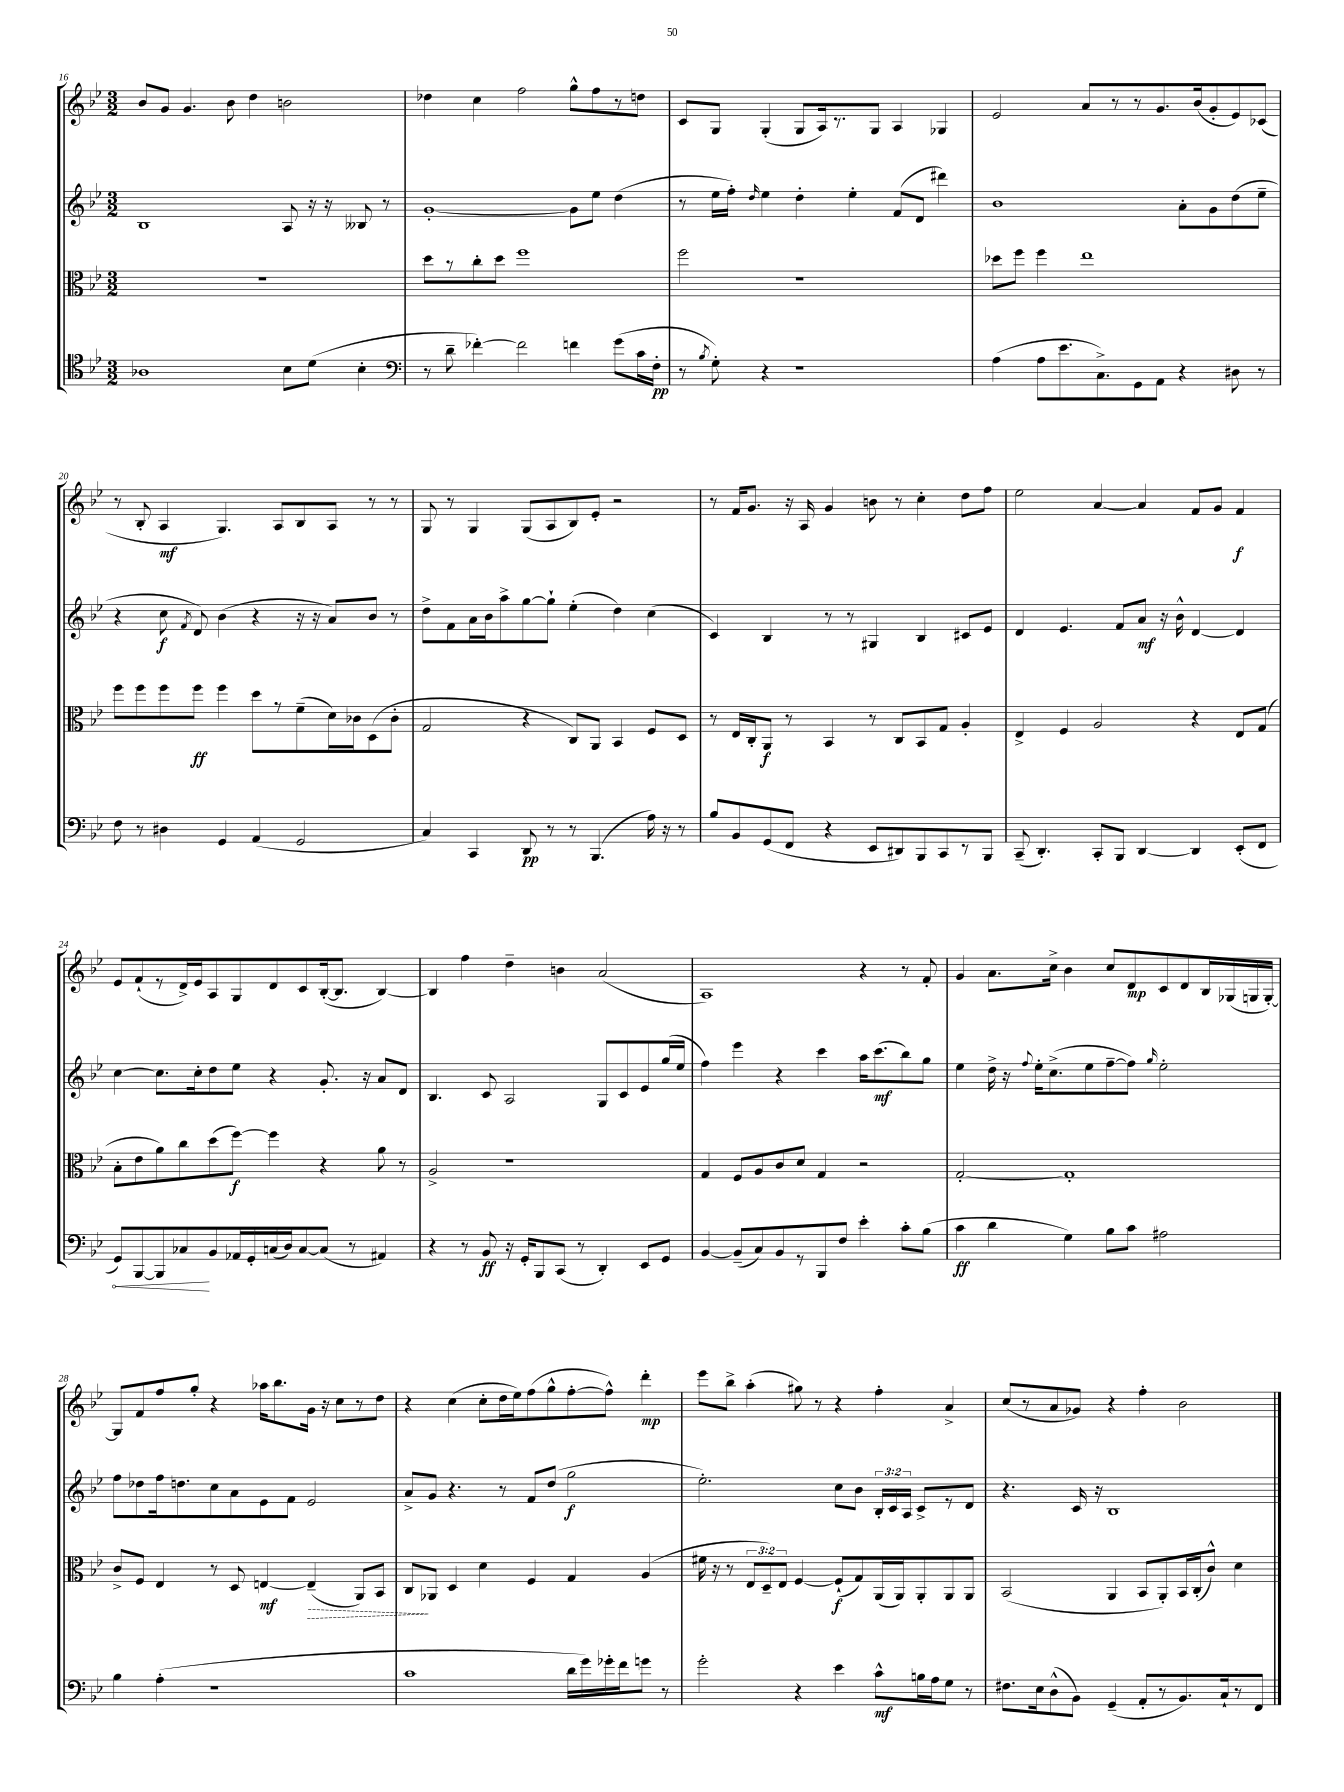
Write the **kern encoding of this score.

**kern	**dynam	**kern	**dynam	**kern	**dynam	**kern	**dynam
*part4	*part4	*part3	*part3	*part2	*part2	*part1	*part1
*staff4	*staff4	*staff3	*staff3	*staff2	*staff2	*staff1	*staff1
*clefC4	*	*clefC3	*	*clefG2	*	*clefG2	*
*k[b-e-]	*	*k[b-e-]	*	*k[b-e-]	*	*k[b-e-]	*
*M3/2	*	*M3/2	*	*M3/2	*	*M3/2	*
=16	=16	=16	=16	=16	=16	=16	=16
1A-X	.	1.r	.	1B-	.	8b-/L	.
.	.	.	.	.	.	8g/J	.
.	.	.	.	.	.	4.g/	.
.	.	.	.	.	.	8b-\	.
.	.	.	.	.	.	4dd\	.
8B-\L	.	.	.	8A/	.	2bn\	.
(8d\J	.	.	.	16r	.	.	.
.	.	.	.	16r	.	.	.
4B-'\	.	.	.	8B--X/	.	.	.
.	.	.	.	8r	.	.	.
=17	=17	=17	=17	=17	=17	=17	=17
*clefF4	*	*	*	*	*	*	*
8r	.	8dd\L	.	[1g'	.	4dd-X\	.
8d~\	.	8r	.	.	.	.	.
[4f-X'\)	.	8cc'\	.	.	.	4cc\	.
.	.	8dd\J	.	.	.	.	.
2f-\]	.	1ff	.	.	.	2ff\	.
4fn\	.	.	.	8g\L]	.	8gg^^\L	.
.	.	.	.	8ee-\J	.	8ff\	.
(8g\L	.	.	.	(4dd\	.	8r	.
16c\L	.	.	.	.	.	8ddn\J	.
16F'\JJ	pp	.	.	.	.	.	.
=18	=18	=18	=18	=18	=18	=18	=18
8r	.	2ff\	.	8r	.	8c/L	.
8qB-/	.	.	.	.	.	.	.
8G'\)	.	.	.	16ee-\LL	.	8G/J	.
.	.	.	.	16ff'\JJ)	.	.	.
.	.	.	.	16qqdd/	.	.	.
4r	.	.	.	4ee-\	.	(4G'/	.
1r	.	1r	.	4dd'\	.	8G/L	.
.	.	.	.	.	.	16A/k)	.
.	.	.	.	.	.	8.r	.
.	.	.	.	4ee-'\	.	.	.
.	.	.	.	.	.	8G/J	.
.	.	.	.	(8f/L	.	4A/	.
.	.	.	.	8d/J	.	.	.
.	.	.	.	4ddd#X\)	.	4G-X/	.
=19	=19	=19	=19	=19	=19	=19	=19
(4A\	.	8dd-X\L	.	1b-	.	2e-/	.
.	.	8ff\J	.	.	.	.	.
8A\L	.	4ff\	.	.	.	.	.
8.e-\	.	.	.	.	.	.	.
.	.	1ee-	.	.	.	8a/L	.
8.C^\)	.	.	.	.	.	.	.
.	.	.	.	.	.	8r	.
8GG\	.	.	.	.	.	8r	.
8AA\J	.	.	.	.	.	8.g/	.
4r	.	.	.	8a'\L	.	.	.
.	.	.	.	.	.	(16b-/k	.
.	.	.	.	8g\	.	8g'/	.
8D#X\	.	.	.	(8dd\	.	8e-/)	.
8r	.	.	.	8ee-~\J	.	(8c-X/J	.
!!LO:LB:g=z
=20	=20	=20	=20	=20	=20	=20	=20
8F\	.	8ff\L	.	4r	.	8r	.
8r	.	8ff\	.	.	.	8B-'/	.
4D#X\	.	8ff\	.	8cc\	f	4A/	mf
.	.	.	.	8qf/	.	.	.
.	.	8ff\J	ff	8d/)	.	.	.
4GG/	.	4ff\	.	(4b-\	.	4.G/)	.
(4AA/	.	8dd\L	.	4r	.	.	.
.	.	8r	.	.	.	8A/L	.
2GG/	.	(8f~\	.	16r	.	8B-/	.
.	.	.	.	16r	.	.	.
.	.	16d\L)	.	8a/L)	.	8A/J	.
.	.	16c-X\J	.	.	.	.	.
.	.	(8D\	.	8b-/J	.	8r	.
.	.	8c-'\J	.	8r	.	8r	.
=21	=21	=21	=21	=21	=21	=21	=21
4C/)	.	2G/	.	8dd^\L	.	8G/	.
.	.	.	.	8f\	.	8r	.
4CC/	.	.	.	16a\L	.	4G/	.
.	.	.	.	16b-\J	.	.	.
.	.	.	.	8aa^\	.	.	.
8DD/	pp	4r	.	[8gg\	.	(8G/L	.
8r	.	.	.	8gg`\J]	.	8A/	.
8r	.	8C/L)	.	(4ee-'\	.	8B-/)	.
(4.BBB-/	.	8AA/J	.	.	.	8e-'/J	.
.	.	4BB-/	.	4dd\)	.	2r	.
16A\)	.	8F/L	.	(4cc\	.	.	.
16r	.	.	.	.	.	.	.
8r	.	8D/J	.	.	.	.	.
=22	=22	=22	=22	=22	=22	=22	=22
8B-/L	.	8r	.	4c/)	.	8r	.
8BB-/	.	16E-/LL	.	.	.	16f/KL	.
.	.	16C'/J	.	.	.	8.g/J	.
(8GG/	.	8AA/J	f	4B-/	.	.	.
8FF/J	.	8r	.	.	.	16r	.
.	.	.	.	.	.	16A/	.
4r	.	4BB-/	.	8r	.	4g/	.
.	.	.	.	8r	.	.	.
8EE-/L	.	8r	.	4G#X/	.	8bn\	.
8DD#X/)	.	8C/L	.	.	.	8r	.
8BBB-/	.	8BB-/	.	4B-/	.	4cc'\	.
8CC/	.	8G/J	.	.	.	.	.
8r	.	4A'/	.	8c#X/L	.	8dd\L	.
8BBB-/J	.	.	.	8e-/J	.	8ff\J	.
=23	=23	=23	=23	=23	=23	=23	=23
(8CC~/	.	4E-^/	.	4d/	.	2ee-\	.
4.DD'/)	.	.	.	.	.	.	.
.	.	4F/	.	4.e-/	.	.	.
8CC'/L	.	2A/	.	.	.	[4a/	.
8BBB-/J	.	.	.	8f/L	.	.	.
[4DD/	.	.	.	8a/J	mf	4a/]	.
.	.	.	.	16r	.	.	.
.	.	.	.	16b-^^\	.	.	.
4DD/]	.	4r	.	[4d/	.	8f/L	.
.	.	.	.	.	.	8g/J	.
(8EE-'/L	.	8E-/L	.	4d/]	.	4f/	f
8FF/J	.	(8G/J	.	.	.	.	.
!!LO:LB:g=z
=24	=24	=24	=24	=24	=24	=24	=24
!	!LO:HP:b	!	!	!	!	!	!
8GG/L)	<	8B-'\L	.	[4cc\	.	8e-/L	.
[8BBB-/	.	8e-\	.	.	.	(8f`/	.
8BBB-/]	.	8a\)	.	8.cc\L]	.	8r	.
8C-X/	.	8cc\	.	.	.	16d^/L)	.
.	.	.	.	16cc'\k	.	16e-/J	.
8BB-/	[	(8dd\	.	8dd\	.	8A/	.
16AA-X/L	.	[8ff\J)	f	8ee-\J	.	8G/	.
16GG'/	.	.	.	.	.	.	.
(16Cn/	.	4ff\]	.	4r	.	8d/	.
16D/J)	.	.	.	.	.	.	.
[8C/	.	.	.	.	.	8c/	.
(8C/J]	.	4r	.	8.g'/	.	([16B-'/k	.
.	.	.	.	.	.	8.B-/J]	.
8r	.	.	.	.	.	.	.
.	.	.	.	16r	.	.	.
4AA#X/)	.	8a\	.	8a/L	.	[4B-/)	.
.	.	8r	.	8d/J	.	.	.
=25	=25	=25	=25	=25	=25	=25	=25
4r	.	2A^/	.	4.B-/	.	4B-/]	.
8r	.	.	.	.	.	4ff\	.
8BB-/	ff	.	.	8c/	.	.	.
16r	.	1r	.	2A/	.	4dd~\	.
16GG'/KL	.	.	.	.	.	.	.
8BBB-/	.	.	.	.	.	.	.
(8CC/J	.	.	.	.	.	4bn\	.
8r	.	.	.	.	.	.	.
4DD'/)	.	.	.	8G/L	.	(2a/	.
.	.	.	.	8c/	.	.	.
8EE-/L	.	.	.	8e-/	.	.	.
8GG/J	.	.	.	(16gg/L	.	.	.
.	.	.	.	16ee-/JJ	.	.	.
=26	=26	=26	=26	=26	=26	=26	=26
[4BB-/	.	4G/	.	4ff\)	.	1A)	.
(8BB-~/L]	.	8F/L	.	4eee-\	.	.	.
8C/)	.	8A/	.	.	.	.	.
8BB-/	.	8c/	.	4r	.	.	.
8r	.	8d/J	.	.	.	.	.
8BBB-/	.	4G/	.	4ccc\	.	.	.
8F/J	.	.	.	.	.	.	.
4e-'\	.	2r	.	16aa\KL	.	4r	.
.	.	.	.	(8.ccc\	mf	.	.
8c'\L	.	.	.	8bb-\)	.	8r	.
(8B-\J	.	.	.	8gg\J	.	8f'/	.
=27	=27	=27	=27	=27	=27	=27	=27
4c\	ff	[2G'/	.	4ee-\	.	4g/	.
4d\	.	.	.	16dd^\	.	8.a\L	.
.	.	.	.	16r	.	.	.
.	.	.	.	8qqff/	.	.	.
.	.	.	.	16ee-'\KL	.	.	.
.	.	.	.	(8.cc^\	.	16cc^\Jk	.
4G\)	.	1G']	.	.	.	4b-\	.
.	.	.	.	8ee-\	.	.	.
8B-\L	.	.	.	[8ff~\	.	8cc/L	.
8c\J	.	.	.	8ff\J])	.	8d/	mp
.	.	.	.	16qqgg/	.	.	.
2A#X\	.	.	.	2ee-'\	.	8c/	.
.	.	.	.	.	.	8d/	.
.	.	.	.	.	.	16B-/L	.
.	.	.	.	.	.	(16G-X/	.
.	.	.	.	.	.	16Gn/	.
.	.	.	.	.	.	[16G'/JJ)	.
!!LO:LB:g=z
=28	=28	=28	=28	=28	=28	=28	=28
4B-\	.	8c^/L	.	8ff\L	.	8G/L]	.
.	.	8F/J	.	8dd-X\	.	8f/	.
(4A'\	.	4E-/	.	16ff\k	.	8ff/	.
.	.	.	.	8.ddn\	.	.	.
.	.	.	.	.	.	8gg'/J	.
1r	.	8r	.	8cc\	.	4r	.
.	.	8D/	.	8a\	.	.	.
.	.	[4En/	mf	8e-\	.	16aa-X\KL	.
.	.	.	.	.	.	8.bb-\	.
.	.	.	.	8f\J	.	.	.
!	!	!	!LO:HP:b	!	!	!	!
.	.	(4E~/]	>	2e-/	.	16g\Jk	.
.	.	.	.	.	.	16r	.
.	.	.	.	.	.	8cc\L	.
.	.	8AA/L)	.	.	.	8r	.
.	.	8BB-/J	.	.	.	8dd\J	.
=29	=29	=29	=29	=29	=29	=29	=29
1c	.	8C/L	.	8a^/L	.	4r	.
.	.	8AA-X/J	]	8g/J	.	.	.
.	.	4D/	.	4.r	.	(4cc\	.
.	.	4d\	.	.	.	8cc'\L	.
.	.	.	.	8r	.	16dd\L	.
.	.	.	.	.	.	16ee-\J)	.
.	.	4F/	.	8f/L	.	(8ff\	.
.	.	.	.	(8dd/J	.	8gg^^\	.
16d\LL	.	4G/	.	2gg\	f	[8ff'\	.
16g\)	.	.	.	.	.	.	.
16g-X'\	.	.	.	.	.	8ff^^\J])	.
16f\J	.	.	.	.	.	.	.
8gn\J	.	(4A/	.	.	.	4ddd'\	mp
8r	.	.	.	.	.	.	.
=30	=30	=30	=30	=30	=30	=30	=30
2g'\	.	16f#X\	.	2.ee-'\)	.	8eee-\L	.
.	.	16r	.	.	.	.	.
.	.	8r	.	.	.	8bb-^\J	.
.	.	12E-/L	.	.	.	(4aa'\	.
.	.	12D~/)	.	.	.	.	.
.	.	12E-/J	.	.	.	.	.
4r	.	[4F/	.	.	.	8gg#X\)	.
.	.	.	.	.	.	8r	.
4e-\	.	(8F`/L]	f	8cc\L	.	4r	.
.	.	8G/)	.	8b-\J	.	.	.
8c^^\L	mf	(16AA/L	.	24B-'/LL	.	4ff'\	.
.	.	.	.	24c/	.	.	.
.	.	16AA/J)	.	.	.	.	.
.	.	.	.	24A/JJ	.	.	.
16Bn\L	.	8AA'/	.	8c^/L	.	.	.
16A\J	.	.	.	.	.	.	.
8G\J	.	8AA/	.	8r	.	4a^/	.
8r	.	8AA/J	.	8d/J	.	.	.
=31	=31	=31	=31	=31	=31	=31	=31
8.F#X\L	.	(2BB-/	.	4.r	.	(8cc/L	.
.	.	.	.	.	.	8r	.
16E-\k	.	.	.	.	.	.	.
(8D^^\	.	.	.	.	.	8a/	.
8BB-\J)	.	.	.	16c/	.	8g-X/J)	.
.	.	.	.	16r	.	.	.
(4GG~/	.	4AA/	.	1B-	.	4r	.
8AA'/L	.	8BB-/L	.	.	.	4ff'\	.
8r	.	8AA'/)	.	.	.	.	.
8.BB-/)	.	16BB-/L	.	.	.	2b-\	.
.	.	(16C'/J	.	.	.	.	.
.	.	8c^^/J)	.	.	.	.	.
16C`/k	.	.	.	.	.	.	.
8r	.	4d\	.	.	.	.	.
8FF/J	.	.	.	.	.	.	.
==	==	==	==	==	==	==	==
*-	*-	*-	*-	*-	*-	*-	*-
